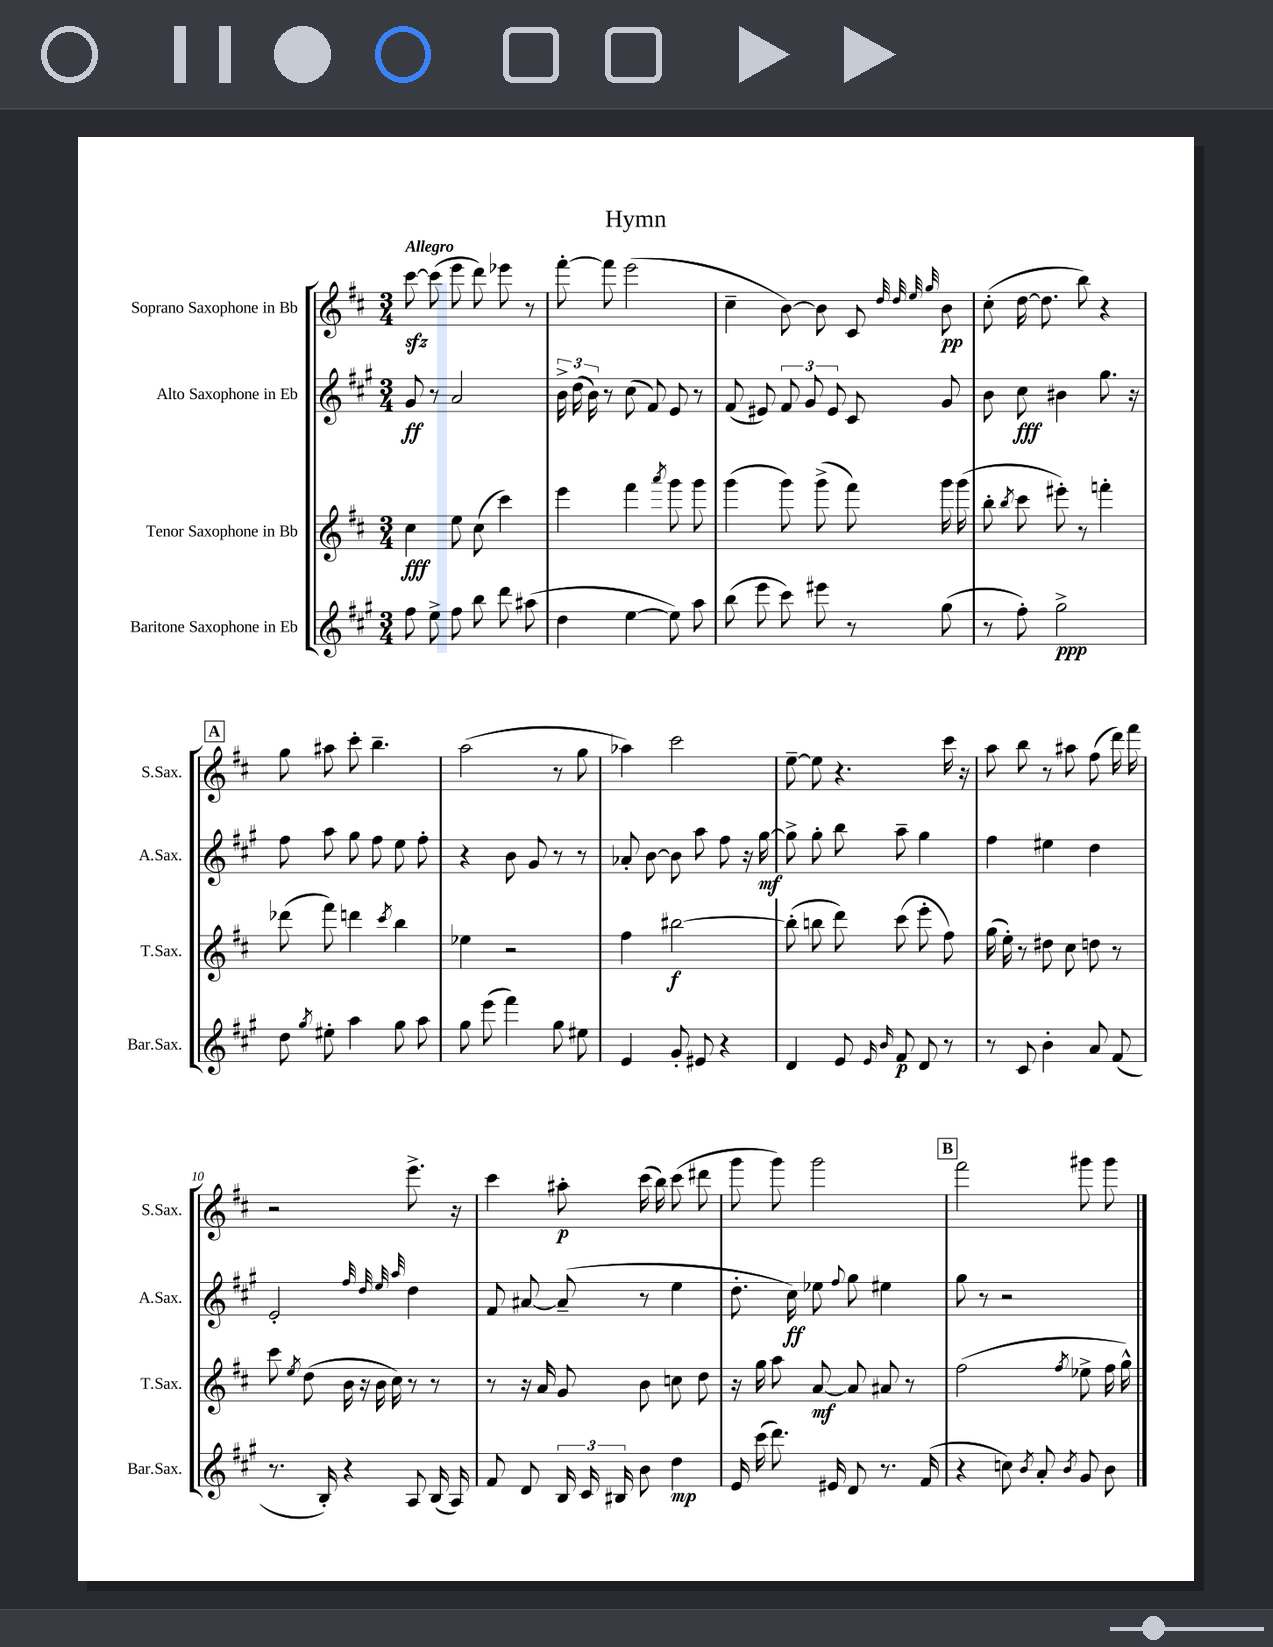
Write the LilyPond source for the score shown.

\header { title = "Hymn" }
<<
\new StaffGroup <<
\new Staff = "s0" \with { instrumentName = "Soprano Saxophone in Bb" shortInstrumentName = "S.Sax." } {
    \clef treble \key d \major \numericTimeSignature \time 3/4 \tempo "Allegro"
    \autoBeamOff cis'''8~\sfz cis'''8( e'''8 d'''8) ees'''8 r8 |
    fis'''8~-. fis'''8 e'''2( |
    cis''4-- b'8~) b'8 cis'8 \grace { d''32 d''32 e''32 g''32 } b'8\pp |
    cis''8-.( d''16~ d''8. b''8) r4 |
    \mark \markup { \box "A" } g''8 ais''8 cis'''8-. b''4.-- |
    a''2( r8 g''8 |
    aes''4) cis'''2 |
    e''8~-- e''8 r4. cis'''16 r16 |
    a''8 b''8 r8 ais''8 fis''8( d'''16) fis'''16 |
    r2 e'''8.-> r16 |
    cis'''4 ais''8-.\p cis'''16( b''16) cis'''8( dis'''8 |
    g'''8 g'''8) g'''2 |
    \mark \markup { \box "B" } fis'''2 gis'''8 gis'''8 \bar "|." |
}
\new Staff = "s1" \with { instrumentName = "Alto Saxophone in Eb" shortInstrumentName = "A.Sax." } {
    \clef treble \key a \major \numericTimeSignature \time 3/4
    \autoBeamOff gis'8\ff r8 a'2 |
    \tuplet 3/2 { b'16-> d''16( b'16) } r8 cis''8( fis'8) e'8 r8 |
    fis'8( eis'8) \tuplet 3/2 { fis'8 gis'8 eis'8 } cis'8 gis'8 |
    b'8 cis''8\fff bis'4 gis''8. r16 |
    \mark \markup { \box "A" } fis''8 a''8 gis''8 fis''8 e''8 fis''8-. |
    r4 b'8 gis'8 r8 r8 |
    aes'8-. b'8~ b'8 a''8 fis''8 r16 gis''16~\mf |
    gis''8-> gis''8-. b''8 a''8-- gis''4 |
    fis''4 eis''4 d''4 |
    e'2-. \grace { fis''32 d''32 e''32 a''32 } d''4 |
    fis'8 ais'8~ ais'8--( r8 e''4 |
    d''8.-. cis''16\ff) ees''8 \appoggiatura { fis''8 } gis''8 eis''4 |
    \mark \markup { \box "B" } gis''8 r8 r2 \bar "|." |
}
\new Staff = "s2" \with { instrumentName = "Tenor Saxophone in Bb" shortInstrumentName = "T.Sax." } {
    \clef treble \key d \major \numericTimeSignature \time 3/4
    \autoBeamOff cis''4\fff e''8 cis''8( cis'''4) |
    e'''4 fis'''4 \acciaccatura { a'''8 } g'''8 g'''8 |
    g'''4( g'''8) g'''8->( fis'''8) g'''16 g'''16( |
    b''8-. \acciaccatura { b''8 } cis'''8 eis'''8-.) r8 f'''4-. |
    \mark \markup { \box "A" } des'''8( fis'''8) d'''4 \acciaccatura { cis'''8 } b''4 |
    ees''4 r2 |
    fis''4 bis''2~\f |
    bis''8-.( b''8 d'''8) cis'''8( e'''8-. fis''8) |
    g''16( e''16-.) r8 dis''8 cis''8 d''8 r8 |
    cis'''8 \acciaccatura { e''8 } d''8( b'16 r16 b'16 cis''16) r8 r8 |
    r8 r16 a'16 g'8 b'8 c''8 d''8 |
    r16 g''16 a''8 a'8~\mf a'8 ais'8 r8 |
    \mark \markup { \box "B" } fis''2( \acciaccatura { fis''8 } ees''8-> fis''16 g''16-^) \bar "|." |
}
\new Staff = "s3" \with { instrumentName = "Baritone Saxophone in Eb" shortInstrumentName = "Bar.Sax." } {
    \clef treble \key a \major \numericTimeSignature \time 3/4
    \autoBeamOff fis''8 e''8-> fis''8 b''8 d'''8 ais''8( |
    d''4 e''4~ e''8) a''8 |
    b''8( e'''8 cis'''8) eis'''8 r8 gis''8( |
    r8 fis''8-.) gis''2->\ppp |
    \mark \markup { \box "A" } d''8 \acciaccatura { gis''8 } eis''8-. a''4 gis''8 a''8 |
    gis''8 e'''8( fis'''4) gis''8 eis''8 |
    e'4 gis'8-. eis'8 r4 |
    d'4 e'8 \grace { e'16 b'16 } fis'8\p d'8 r8 |
    r8 cis'8 b'4-. a'8 fis'8( |
    r8. b16-.) r4 a8 b16( a16) |
    fis'8 d'8 \tuplet 3/2 { b16 cis'16 bis16 } b'8 d''4\mp |
    e'16 cis'''16( d'''8.) eis'16 d'8 r8. fis'16( |
    \mark \markup { \box "B" } r4 c''8) \acciaccatura { b'8 } a'8-. \acciaccatura { b'8 } gis'8 b'8 \bar "|." |
}
>>
>>
